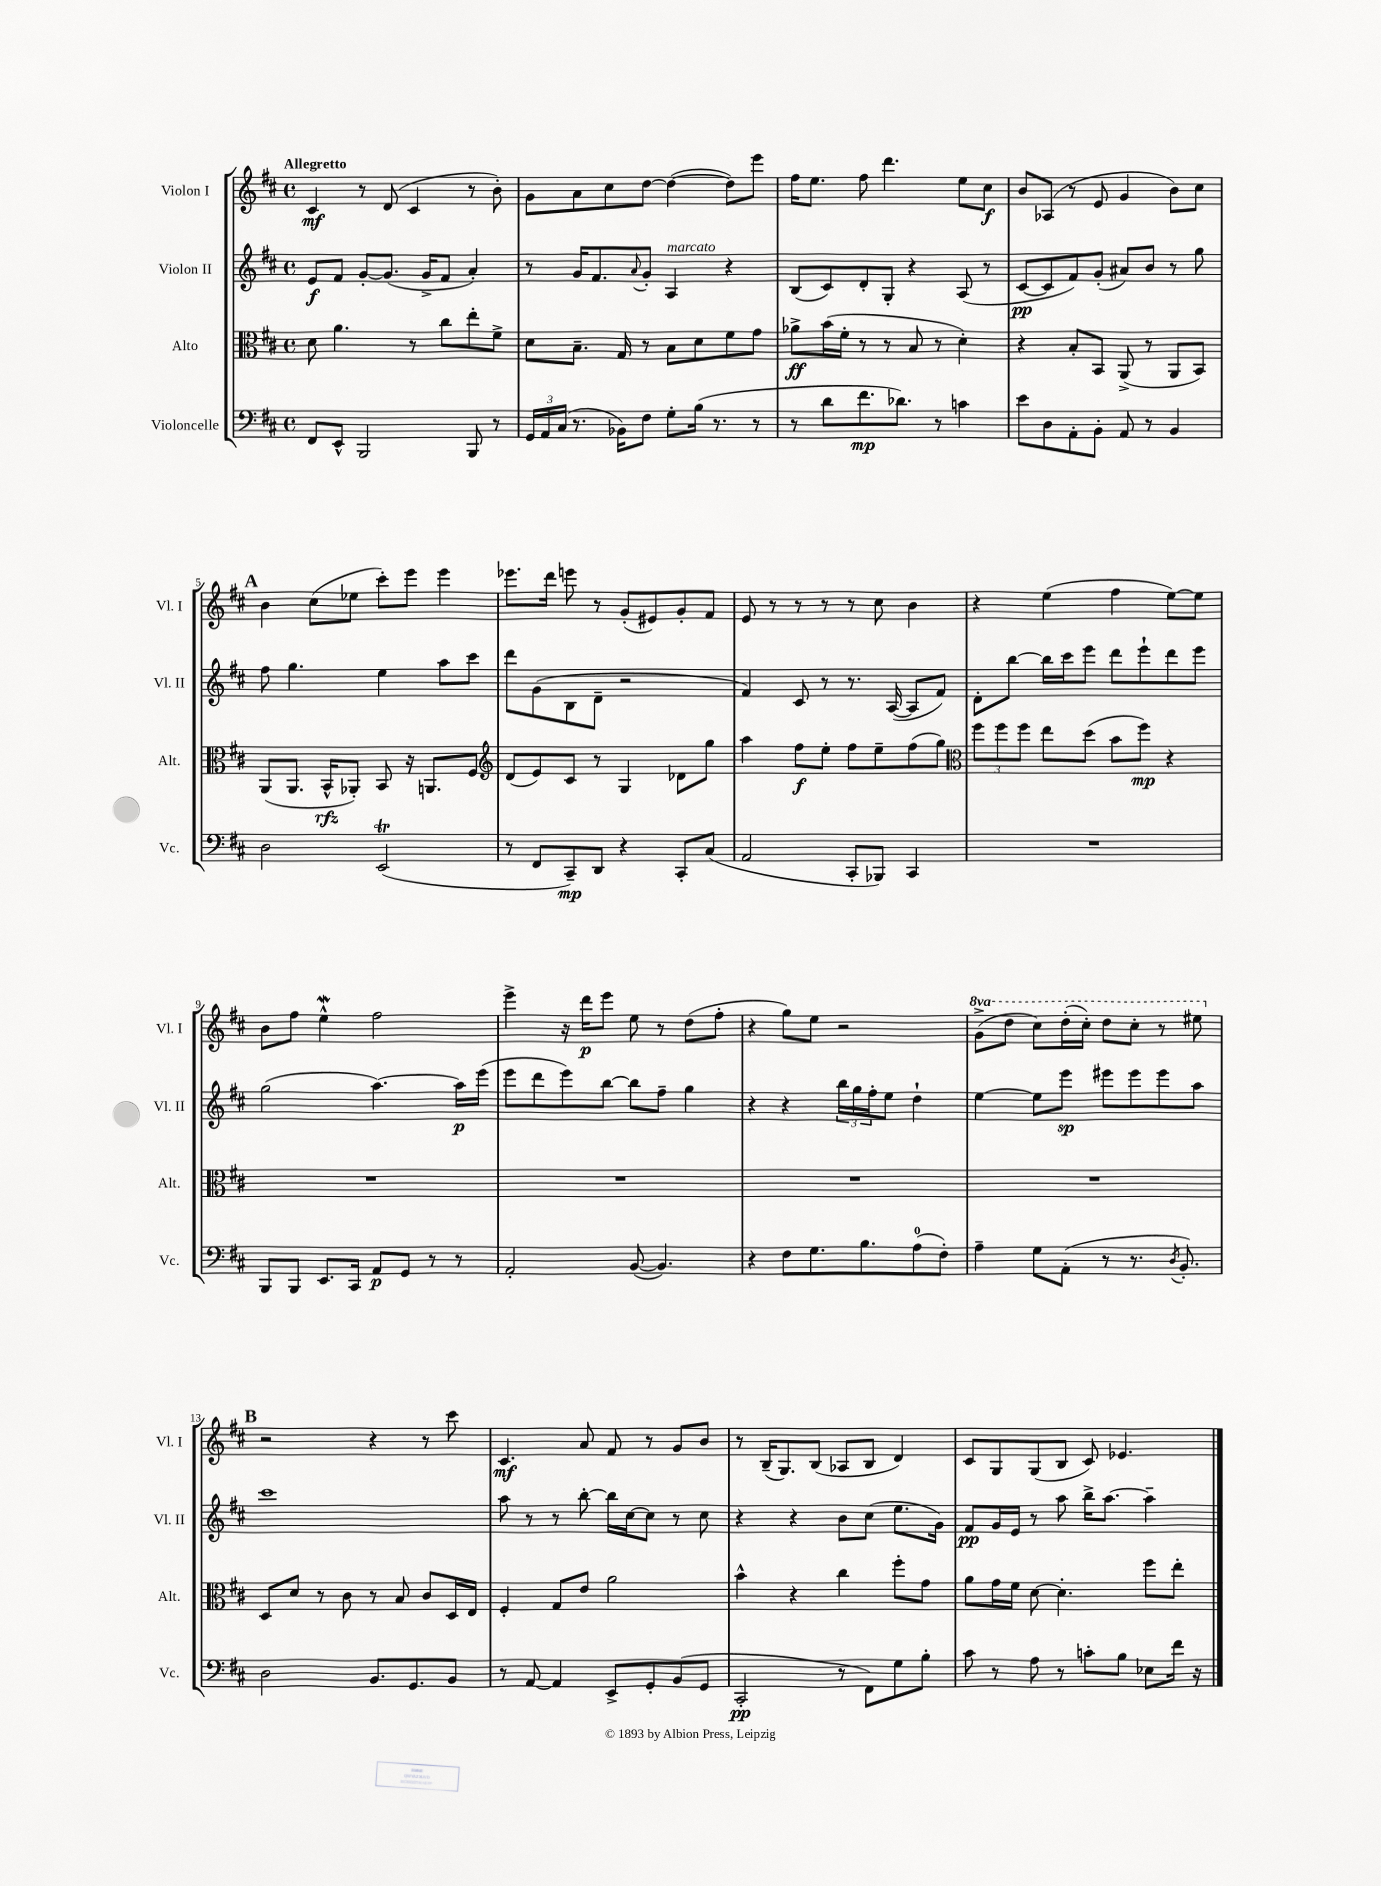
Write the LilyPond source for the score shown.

<<
\new StaffGroup <<
\new Staff = "s0" \with { instrumentName = "Violon I" shortInstrumentName = "Vl. I" } {
    \clef treble \key d \major \defaultTimeSignature \time 4/4 \set Staff.ottavationMarkups = #ottavation-simple-ordinals \tempo "Allegretto"
    cis'4\mf r8 d'8( cis'4 r8 b'8-.) |
    g'8 a'8 cis''8 d''8~ d''4~( d''8) e'''8 |
    fis''16 e''8. fis''8 d'''4. e''8 cis''8\f |
    b'8 aes8( r8 e'8 g'4 b'8) cis''8 |
    \mark \markup { \bold "A" } b'4 cis''8( ees''8 cis'''8-.) e'''8 e'''4 |
    ees'''8. d'''16 e'''8 r8 g'8-.( eis'8) g'8-. fis'8 |
    e'8 r8 r8 r8 r8 cis''8 b'4 |
    r4 e''4( fis''4 e''8~) e''8 |
    b'8 fis''8 e''4-^\mordent fis''2 |
    e'''4-> r16 d'''16\p e'''8 e''8 r8 d''8( fis''8-. |
    r4 g''8) e''8 r2 |
    \ottava #1 g''8->( d'''8 cis'''8) d'''16-.( cis'''16-.) d'''8 cis'''8-. r8 eis'''8 \ottava #0 |
    \mark \markup { \bold "B" } r2 r4 r8 cis'''8 |
    cis'4.\mf a'8 fis'8 r8 g'8 b'8 |
    r8 b16--( g8.) b8( aes8 b8 d'4) |
    cis'8 g8 g8( b8 cis'8) ees'4. \bar "|." |
}
\new Staff = "s1" \with { instrumentName = "Violon II" shortInstrumentName = "Vl. II" } {
    \clef treble \key d \major \defaultTimeSignature \time 4/4
    e'8\f fis'8 g'8~-. g'8.( g'16-> fis'8 a'4-.) |
    r8 g'16 fis'8. \appoggiatura { a'8 } g'8-. a4^\markup { \italic "marcato" } r4 |
    b8( cis'8) d'8-. g8-. r4 a8( r8 |
    cis'8~\pp cis'8 fis'8) g'8-.( ais'8) b'8 r8 g''8 |
    \mark \markup { \bold "A" } fis''8 g''4. e''4 a''8 cis'''8 |
    d'''8 g'8( b8 d'8-- r2 |
    fis'4) cis'8 r8 r8. a16~( a8 fis'8) |
    d'8-. b''8~ b''16 cis'''16 e'''8 d'''8 e'''8-! d'''8 e'''8 |
    g''2( a''4.~) a''16\p e'''16( |
    e'''8 d'''8 e'''8) b''8~ b''8 fis''8-- g''4 |
    r4 r4 \tuplet 3/2 { b''16 g''16 fis''16-. } e''8 d''4-! |
    e''4~ e''8 e'''8\sp eis'''8 eis'''8 eis'''8 a''8 |
    \mark \markup { \bold "B" } cis'''1 |
    a''8 r8 r8 b''8~-. b''16 cis''16~ cis''8 r8 cis''8 |
    r4 r4 b'8 cis''8( e''8. g'16) |
    fis'8\pp g'16 e'16 r8 a''8 b''16-> a''8.~ a''4-- \bar "|." |
}
\new Staff = "s2" \with { instrumentName = "Alto" shortInstrumentName = "Alt." } {
    \clef alto \key d \major \defaultTimeSignature \time 4/4
    d'8 a'4. r8 cis''8 e''8-. fis'8-> |
    d'8 b8.-- g16 r8 b8 d'8 fis'8 g'8 |
    aes'8->\ff b'16( fis'16-. r8 r8 b8 r8 d'4-.) |
    r4 b8-. b,8 a,8->( r8 a,8 b,8) |
    \mark \markup { \bold "A" } a,8( a,8. b,16-^\rfz aes,8-.) b,8 r16 a,8. fis8 |
    \clef treble d'8( e'8) cis'8 r8 g4 des'8 g''8 |
    a''4 fis''8\f e''8-. fis''8 e''8-- fis''8( g''8) |
    \clef alto \tuplet 3/2 { fis''8 fis''8 fis''8 } e''8 d''8( b'8 fis''8\mp) r4 |
    R1 |
    R1 |
    R1 |
    R1 |
    \mark \markup { \bold "B" } d8 d'8 r8 cis'8 r8 b8 cis'8 d16 e16 |
    fis4-. g8 e'8 a'2 |
    b'4-^ r4 cis''4 fis''8-. g'8 |
    a'8 g'16 fis'16 d'8~ d'4.-. fis''8 e''8-. \bar "|." |
}
\new Staff = "s3" \with { instrumentName = "Violoncelle" shortInstrumentName = "Vc." } {
    \clef bass \key d \major \defaultTimeSignature \time 4/4
    fis,8 e,8-^ b,,2 b,,8 r8 |
    \tuplet 3/2 { g,16 a,16 cis16( } r8. bes,16) fis8 g8-. b16( r8. r8 |
    r8 d'8 fis'8.\mp des'8.) r8 c'4 |
    e'8 d8 a,8-. b,8-. a,8 r8 b,4 |
    \mark \markup { \bold "A" } d2 e,2\trill( |
    r8 fis,8 cis,8--\mp) d,8 r4 cis,8-. cis8( |
    a,2 cis,8-. bes,,8) cis,4 |
    R1 |
    b,,8 b,,8 e,8. cis,16 a,8\p g,8 r8 r8 |
    a,2-. b,8~( b,4.) |
    r4 fis8 g8. b8. a8-0( fis8-.) |
    a4-- g8 a,8-.( r8 r8. \acciaccatura { d8 } b,8.-.) |
    \mark \markup { \bold "B" } d2 b,8. g,8. b,8 |
    r8 a,8~ a,4 e,8-> g,8-. b,8( g,8 |
    cis,2-.\pp r8 fis,8) g8 b8-. |
    cis'8 r8 a8 r8 c'8-. b8 ees8 fis'16 r16 \bar "|." |
}
>>
>>
